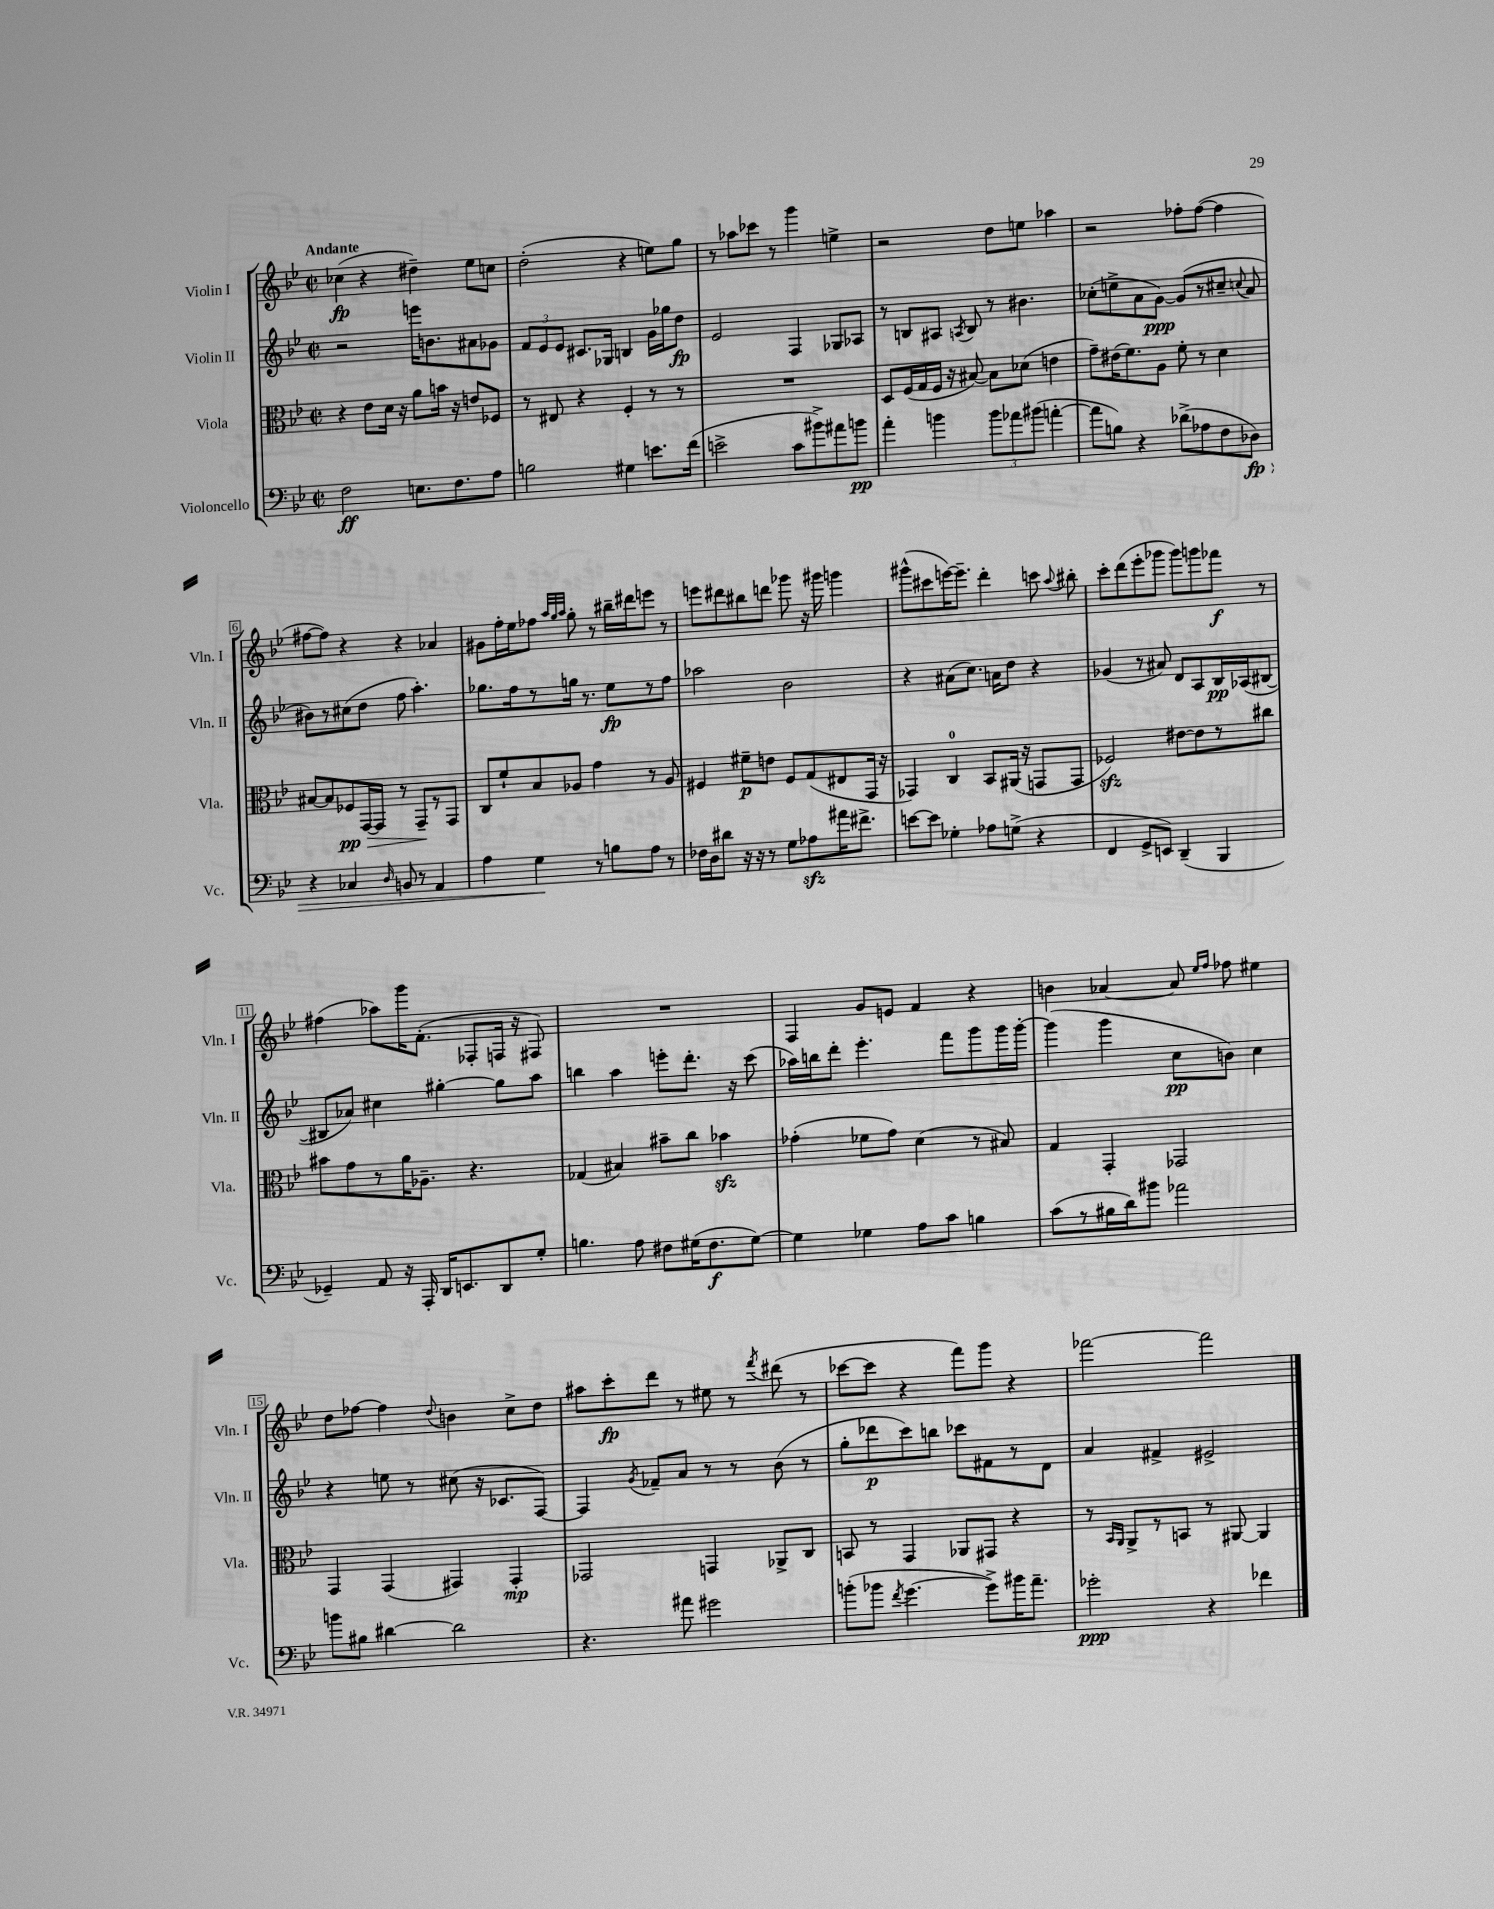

**kern	**kern	**kern	**kern
*staff4	*staff3	*staff2	*staff1
*clefF4	*clefC3	*clefG2	*clefG2
*k[b-e-]	*k[b-e-]	*k[b-e-]	*k[b-e-]
*M2/2	*M2/2	*M2/2	*M2/2
*met(c|)	*met(c|)	*met(c|)	*met(c|)
2F\	4r	2r	(4cc-\
.	8e-\L	.	4r
.	16d\Jk	.	.
.	16r	.	.
8.E\L	8a\L	16eee\LK	4dd#~\)
.	.	8.b\	.
.	16b\Jk	.	.
8.F\	16r	.	.
.	8e/L	8a#\	8ee-\L
8A\J	8F-/J	8g-\J	8cc\J
=	=	=	=
2B\	8r	12f/L	(2dd'\
.	.	12e-/	.
.	8E#/	.	.
.	.	12e-/J	.
.	4r	8.c#/L	.
.	.	16G-/Jk	.
4G#\	4F'/	4B/	4r
8.e\L	8r	16g\LL	8ee\L)
.	.	16gg-\J	.
.	8r	8dd\J	8gg\J
(16f\Jk	.	.	.
=	=	=	=
2e^\	1r	2e-/	8r
.	.	.	8aa-\L
.	.	.	8ccc-\J
.	.	.	8r
8c\L	.	4F/	4ggg\
8b#^\)	.	.	.
8a#\	.	8G-/L	4ee^\
8b\J	.	8A-/J	.
=	=	=	=
4a'\	8D/L	8r	2r
.	(16F/L	8B/L	.
.	16G/	.	.
4b\	16F/JJ	8A#/J	.
.	16r	.	.
.	.	8qA/	.
.	[8B#/)	8B/	.
12b\L	8B#\]L	8r	8dd\L
12a-\	.	.	.
.	(8d-\J	4.b#\	8ee\J
(12b#\J	.	.	.
[4a'\	4e\	.	4aa-\
=	=	=	=
8a\]L	8g~\L)	(8cc-'\L	2r
8B\J)	(16e#\K	8ee^\	.
.	8.f\)	.	.
4r	.	8a\	.
.	8A\J	[8g\J)	.
(8d-^\L	8f'\	(8g/]L	8ff-'\L
8A-\	8r	8r	([8ff-\J
8F\	4d\	8cc#~/J	4ff-\]
.	.	8qqcc/	.
8D-\J)	.	8a/	.
=	=	=	=
4r	[8B#/L	8b#\L)	[8ff#\L
.	8B#/]	8r	8ff#\]J)
4C-/	8F-/	(8cc#\	4r
.	[16GG/L	8dd\J	.
.	16GG/]JJ	.	.
16qqD/	.	.	.
8BB/	8r	8ff\	4r
8r	8GG~/L	4.aa'\)	.
4AA/	8r	.	4a-/
.	8GG/J	.	.
=	=	=	=
4A\	8C/L	8.gg-\L	8g#\L
.	8f`/	.	16ff'\L
.	.	16ff\k	16ee-\J
4G\	8B-/	8r	8ff-\J
.	.	.	32qqaa/LLL
.	.	.	32qqgg/
.	.	.	32qqaa/JJJ
.	8A-/J	16gg\Jk	8gg'\
.	.	8.r	.
8r	4g\	.	8r
8B\L	.	8ee-\L	16bb#~\LL
.	.	.	16ddd#\J
8A\J	8r	8r	8eee\J
8r	8A-/	8ff\J	8r
=	=	=	=
16F-\LL	4F#/	2aa-\	8eee\L
16D\J	.	.	.
8d#\J	.	.	8ddd#\
16r	8f#~\L	.	8bb#\
16r	.	.	.
8r	8e\J	.	8ddd\J
8G\L	8F#/L	2b-\	8ggg-\
8A-\	(8G/	.	16r
.	.	.	16ggg#\
16a#\K	8E#/	.	4ggg\
8.f#^\J	.	.	.
.	16GG/Jk	.	.
.	16r	.	.
=	=	=	=
[8e\L	4GG-/)	4r	(8ggg#^^\L
8e\]J	.	.	8ccc#\
4G-'\	4C/	(8a#\L	[16eee\K)
.	.	.	8.eee~\]J
.	.	8.cc\J)	.
8A-\L	8BB-/L	.	4ddd'\
.	.	16a\LK	.
(8G^\J	(16AA#/Jk	8dd\J	.
.	16r	.	.
4r	8GG/L	4r	8ccc\
.	.	.	8qqaa/
.	8GG/J	.	8bb#'\
=	=	=	=
4FF/	2F-/)	(4g-/	8ccc'\L
.	.	.	(8ddd\
8GG^/L	.	8r	8eee-'\
8EE/J)	.	8a#/)	8ggg-\J
(4DD~/	[8e#\L	8d/L	8ggg-\L)
.	8e#\]	8A/	8ggg\
4BBB-/	8r	16B-/L	8fff-\J
.	.	(16A-/J	.
.	8cc#\J	[8B#/J	8r
=	=	=	=
4GG-~/)	8b#\L	8B#/]L	(4ff#\
.	8g\	8a-/J)	.
8AA/	8r	4cc#\	8aa-\L)
16r	16a\K	.	16ggg\K
16AAA'/	8.A-~\J	.	(8.f'\J
16DD/LK	.	[4gg#'\	.
8.EE/	.	.	.
.	4.r	.	8F-'/L
8DD/	.	8gg#\]L	16F/Jk
.	.	.	16r
8G'/J	.	8aa\J	8F#/)
=	=	=	=
4.B\	(4G-/	4bb\	1r
.	4B#/)	4aa\	.
8A\	.	.	.
8F#\L	8b#~\L	8eee'\L	.
(16G#\K	8cc\J	8.ddd'\J	.
8.F#\	.	.	.
.	4b-\	.	.
.	.	16r	.
[8G#\J)	.	(8ccc\	.
=	=	=	=
4G#\]	(4g-'\	16aa-\LL)	4F/
.	.	16bb\J	.
.	.	8ddd'\J	.
4G-\	8f-\L	4.eee-'\	8g/L
.	8g-\J)	.	8e/J
8A\L	(4d\	.	4f/
8c\J	.	8fff\L	.
4B\	8r	8ggg\	4r
.	8B#/)	16ggg\L	.
.	.	[16ggg'\JJ	.
=	=	=	=
(8c\L	4G/	(4ggg\]	4b\
8r	.	.	.
16B#\L	4GG'/	4ggg\	[4a-/
16d\J)	.	.	.
8b#\J	.	.	.
2a-\	2GG-/	8cc\L	8a-/]
.	.	.	16qqee-/LL
.	.	.	16qqff/JJ
.	.	8b\J)	8ff-\
.	.	4cc\	4ee#\
=	=	=	=
8b\L	4GG/	4r	8dd\L
8B#\J	.	.	[8ff-\J
[4d#\	(4GG/	8ee\	4ff-\]
.	.	8r	.
.	.	.	8qqdd/
2d#\]	4GG#/)	(8cc#\	4b\
.	.	16r	.
.	.	8.c-/L	.
.	4GG#'/	.	8cc^\L
.	.	[8F/J)	8dd\J
=	=	=	=
4.r	2GG-/	4F/]	8aa#\L
.	.	.	8ccc'\
.	.	8qg/	.
.	.	8f-~/L	8ddd\J
8a#\	.	8a/J	8r
2g#\	4GG/	8r	8ee#\
.	.	8r	8r
.	.	.	8qfff/
.	8AA-^/L	(8b-\	(8ddd#\
.	8C/J	8r	8r
=	=	=	=
(8b'\L	8BB/	8gg'\L	[8ccc-\L
8b-\J	8r	8ddd-\	8ccc-\]J
8qf/	.	.	.
[4.g\	4GG/	8ccc\)	4r
.	.	8bb\J	.
.	8AA-/L	8ccc-\L	8fff\L)
8g^\]L)	8GG#/J	8f#\	8ggg\J
16b#\K	4r	8r	4r
8.a~\J	.	.	.
.	.	8d\J	.
=	=	=	=
2g-'\	8r	4a/	[2fff-\
.	16qqBB-/LL	.	.
.	16qqAA/JJ	.	.
.	8AA^/L	.	.
.	8r	4f#^/	.
.	8BB/J	.	.
4r	8r	2e#^/	2fff-\]
.	[8AA#/	.	.
4f-\	4AA#/]	.	.
==	==	==	==
*-	*-	*-	*-
